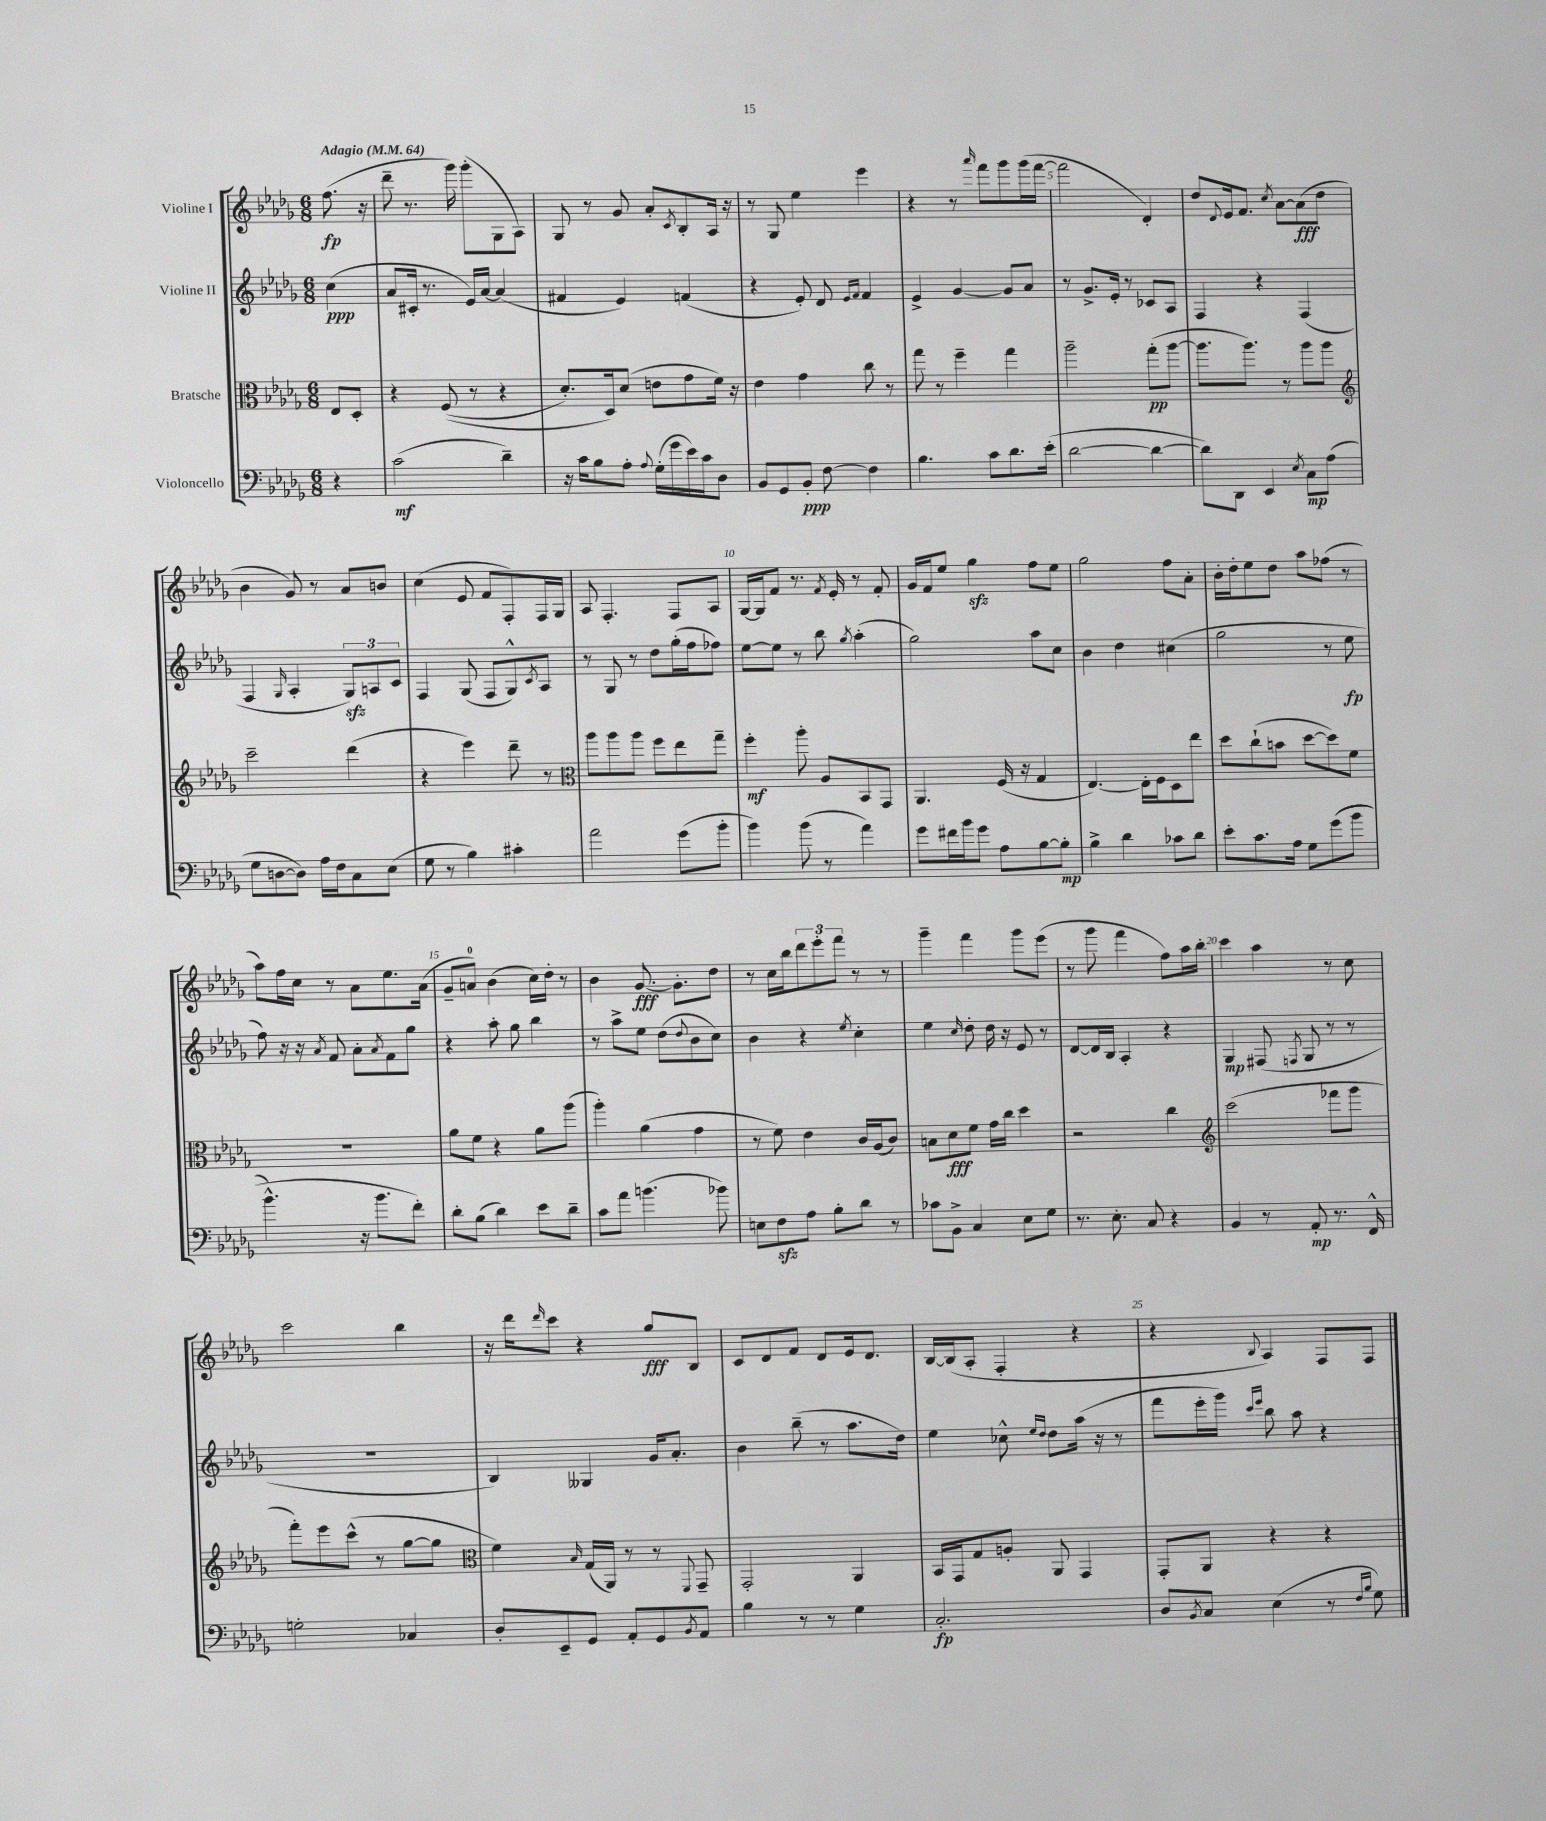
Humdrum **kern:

**kern	**kern	**kern	**kern
*staff4	*staff3	*staff2	*staff1
*clefF4	*clefC3	*clefG2	*clefG2
*k[b-e-a-d-g-]	*k[b-e-a-d-g-]	*k[b-e-a-d-g-]	*k[b-e-a-d-g-]
*M6/8	*M6/8	*M6/8	*M6/8
*MM64	*MM64	*MM64	*MM64
4r	8E-	(4cc	(8.ff
.	8D-'	.	.
.	.	.	16r
=	=	=	=
(2c	4r	8a-	8ddd-~
.	.	16c#'	8.r
.	.	8.r	.
.	&((8F	.	.
.	.	.	16ggg-)
.	8r	16e-)	(8ggg-'
.	.	[16a-	.
4d-~)	4r	(4a-]	8G-
.	.	.	8A-)
=	=	=	=
16r	8.d-')	4f#	8G-
16c	.	.	.
8B-	.	.	8r
.	16D-&)	.	.
8A-'	(8d-	4e-)	8g-
8qqA-	.	.	.
(16G-'	8e	.	8a-'
16g-	.	.	.
.	.	.	8qc
16e-)	8g-	(4f	8B-'
16c	.	.	.
8D-	16f)	.	16A-
.	16r	.	16r
=	=	=	=
8BB-	4e-	4r	8r
8GG-	.	.	8G-
8BB-'	4g-	8e-')	4ee-
[8F	.	8d-	.
.	.	16qqe-	.
.	.	16qqf	.
4F]	8cc	4f	4eee-
.	8r	.	.
=	=	=	=
4.B-	8gg-	4e-^	4r
.	8r	.	.
.	4ff~	[4g-	8r
.	.	.	16qqaaa-
8c	.	.	8fff
8.d-	4gg-	8g-]	8ggg-
.	.	8a-	(16ggg-
(16e-'	.	.	[16fff
=	=	=	=
[2d-	2aa-~	8r	2fff]
.	.	8.g-^	.
.	.	16e-'	.
.	.	8r	.
4d-_	(8gg-'	8c-	4d-')
.	[8aa-	8A-	.
=	=	=	=
8d-])	8.aa-]	4F	8dd-
.	.	.	8qqd-
8DD-	.	.	16e-
.	8.aa-)	.	8.f
4EE-	.	4r	.
.	.	.	8qcc
.	8r	.	[8a-
8qE-	.	.	.
8C	8aa-	(4F	(8a-]
(8A-	8aa-	.	8dd-
=	=	=	=
*	*clefG2	*	*
8G-	2ccc~	4F	4b-
[8D	.	.	.
.	.	16qqG-	.
8D])	.	4A-'	8g-)
16A-	.	.	8r
16F	.	.	.
8C	(4ddd-	12G-)	8a-
.	.	12A	.
(8E-	.	.	8b
.	.	12c	.
=	=	=	=
8G-	4r	4F	(4cc
8r	.	.	.
4B-)	4eee-)	(8G-	8e-
.	.	8F	8f
4c#'	8ddd-~	8G-^^)	8F')
.	.	8qc	.
.	8r	8A-	16F
.	.	.	16G-
=	=	=	=
*	*clefC3	*	*
2a-	8aa-	8r	8A-
.	8aa-	8G-	4.F'
.	8aa-	8r	.
.	8ff	8dd-	.
(8g-	8ee-	(16gg-'	8F
.	.	16ff	.
8b-'	8gg-~	8ff-)	8A-
=	=	=	=
4b-)	4ff'	[8ee-	[16G-
.	.	.	16G-]
.	.	8ee-]	8f
(8b-	8aa-'	8r	8.r
8r	8A-	8bb-	.
.	.	.	8qf
.	.	.	16e-'
.	.	8qgg-	.
4a-)	8BB-	(4aa-'	8r
.	8GG-	.	8f'
=	=	=	=
8g-	4.AA-	2gg-)	16g-
.	.	.	16f
16f#	.	.	8ee-
16b-	.	.	.
8g-	.	.	4gg-
8A-	(16F	.	.
.	16r	.	.
[8B-	4G-	8aa-	8ff
8B-']	.	8cc	8ee-
=	=	=	=
4B-^	[4.E-)	4b-	2gg-
4d-	.	4dd-	.
.	16E-']	.	.
.	16F	.	.
8c-	8D-	(4cc#	8ff
8d-	8ee-	.	8a-'
=	=	=	=
8e-'	8dd-	2gg-	16b-'
.	.	.	16dd-'
8.c	(8cc`	.	8ee-
.	8b	.	8dd-
16A-	.	.	.
8G-	[8dd-	.	8aa-
&((8g-	8dd-])	8r	(8ff-
8b-	8f	8ee-	8r
=	=	=	=
4.b-^^)	2.r	8ff)	8aa-)
.	.	16r	16ff
.	.	16r	16cc
.	.	8qa-	.
.	.	8f	8r
16r	.	8a-'	8a-
8.b-	.	.	.
.	.	8qa-	.
.	.	8f	8.ee-
8f'&)	.	8gg-	.
.	.	.	(16a-
=	=	=	=
8d-'	8a-	4r	8g-~
(8B-	8f	.	8a)
4d-)	4r	8aa-'	(4b-
.	.	8gg-	.
8e-	8a-	4bb-	16cc)
.	.	.	16dd-'
8d-~	(8aa-	.	8r
=	=	=	=
8c	4aa-')	8r	4b-
8a-	.	8aa-^	.
(4.b	(4a-	8ee-	[8.g-
.	.	(8dd-	.
.	.	.	8.g-']
.	.	8qqdd-	.
.	4g-	8b-	.
8b-)	.	8cc)	8dd-
=	=	=	=
8E	8r	4b-	8r
8F	8f)	.	16cc
.	.	.	16bb-
8A-	4e-	4r	12ddd-
.	.	.	12eee-'
8B-'	.	.	.
.	.	.	12fff
.	.	8qee-	.
8d-	16c	4cc'	8r
.	(16A-	.	.
8r	8c)	.	8r
=	=	=	=
8c-	8B	4ee-	4ggg-~
8BB-^	8d-	.	.
.	.	16qqcc	.
4C	8f	8dd-'	4fff
.	16g-	16dd-	.
.	16cc	16r	.
8E-	4dd-	8e-	8ggg-
8G-	.	8r	(8eee-
=	=	=	=
8.r	2r	[8d-	8r
.	.	16d-]	8ggg-
8.E-'	.	16B-	.
.	.	4A-'	4fff
8C	.	.	.
4r	4cc	4r	8ff)
.	.	.	16aa-
.	.	.	16bb-'
=	=	=	=
*	*clefG2	*	*
4BB-	(2ccc	4G-	4ccc
8r	.	(8F#	4aa-
.	.	8qF	.
8AA-'	.	8G-	.
8.r	8fff-	8r	8r
.	8ggg-	8r	8cc
16FF^^	.	.	.
=	=	=	=
2G'	8fff')	2.r	2ccc
.	8eee-	.	.
.	(8ccc^^	.	.
.	8r	.	.
4C-	[8gg-	.	4bb-
.	8gg-]	.	.
=	=	=	=
*	*clefC3	*	*
8D-'	4f)	4B-)	16r
.	.	.	16ddd-
.	.	.	16qqddd-
8EE-~	.	.	8ccc
.	16qqB-	.	.
8GG-	(16G-	4G--	4r
.	16AA-)	.	.
8AA-'	8r	.	.
8GG-	8r	16g-	8gg-
.	.	8.a-'	.
8qBB-	8qqFF	.	.
8AA-	8GG-~	.	8B-
=	=	=	=
4B-	2GG-'	4b-	8c
.	.	.	8d-
8r	.	(8bb-~	8f
8r	.	8r	8d-
4G-	4AA-	8.aa-	16e-
.	.	.	8.d-
.	.	16dd-)	.
=	=	=	=
2.C'	16BB-	4ee-	[16B-
.	16GG-	.	(16B-]
.	8G-	.	8A-'
.	8A'	8cc-^^	4F'
.	.	16qqee-	.
.	.	16qqdd-	.
.	8AA-	8dd-	.
.	4GG-	(16aa-	4r
.	.	16r	.
.	.	8r	.
=	=	=	=
8D-	8GG-'	8fff	4r
8qBB-	.	.	.
8C	8AA-	16eee-'	.
.	.	16ggg-)	.
.	.	16qqccc	.
.	.	16qqeee-	8qqB-
(4E-	4r	8bb-	4A-)
.	.	8aa-	.
8r	4r	4r	8F
16qqF	.	.	.
16qqB-	.	.	.
8G-)	.	.	8F
==	==	==	==
*-	*-	*-	*-
